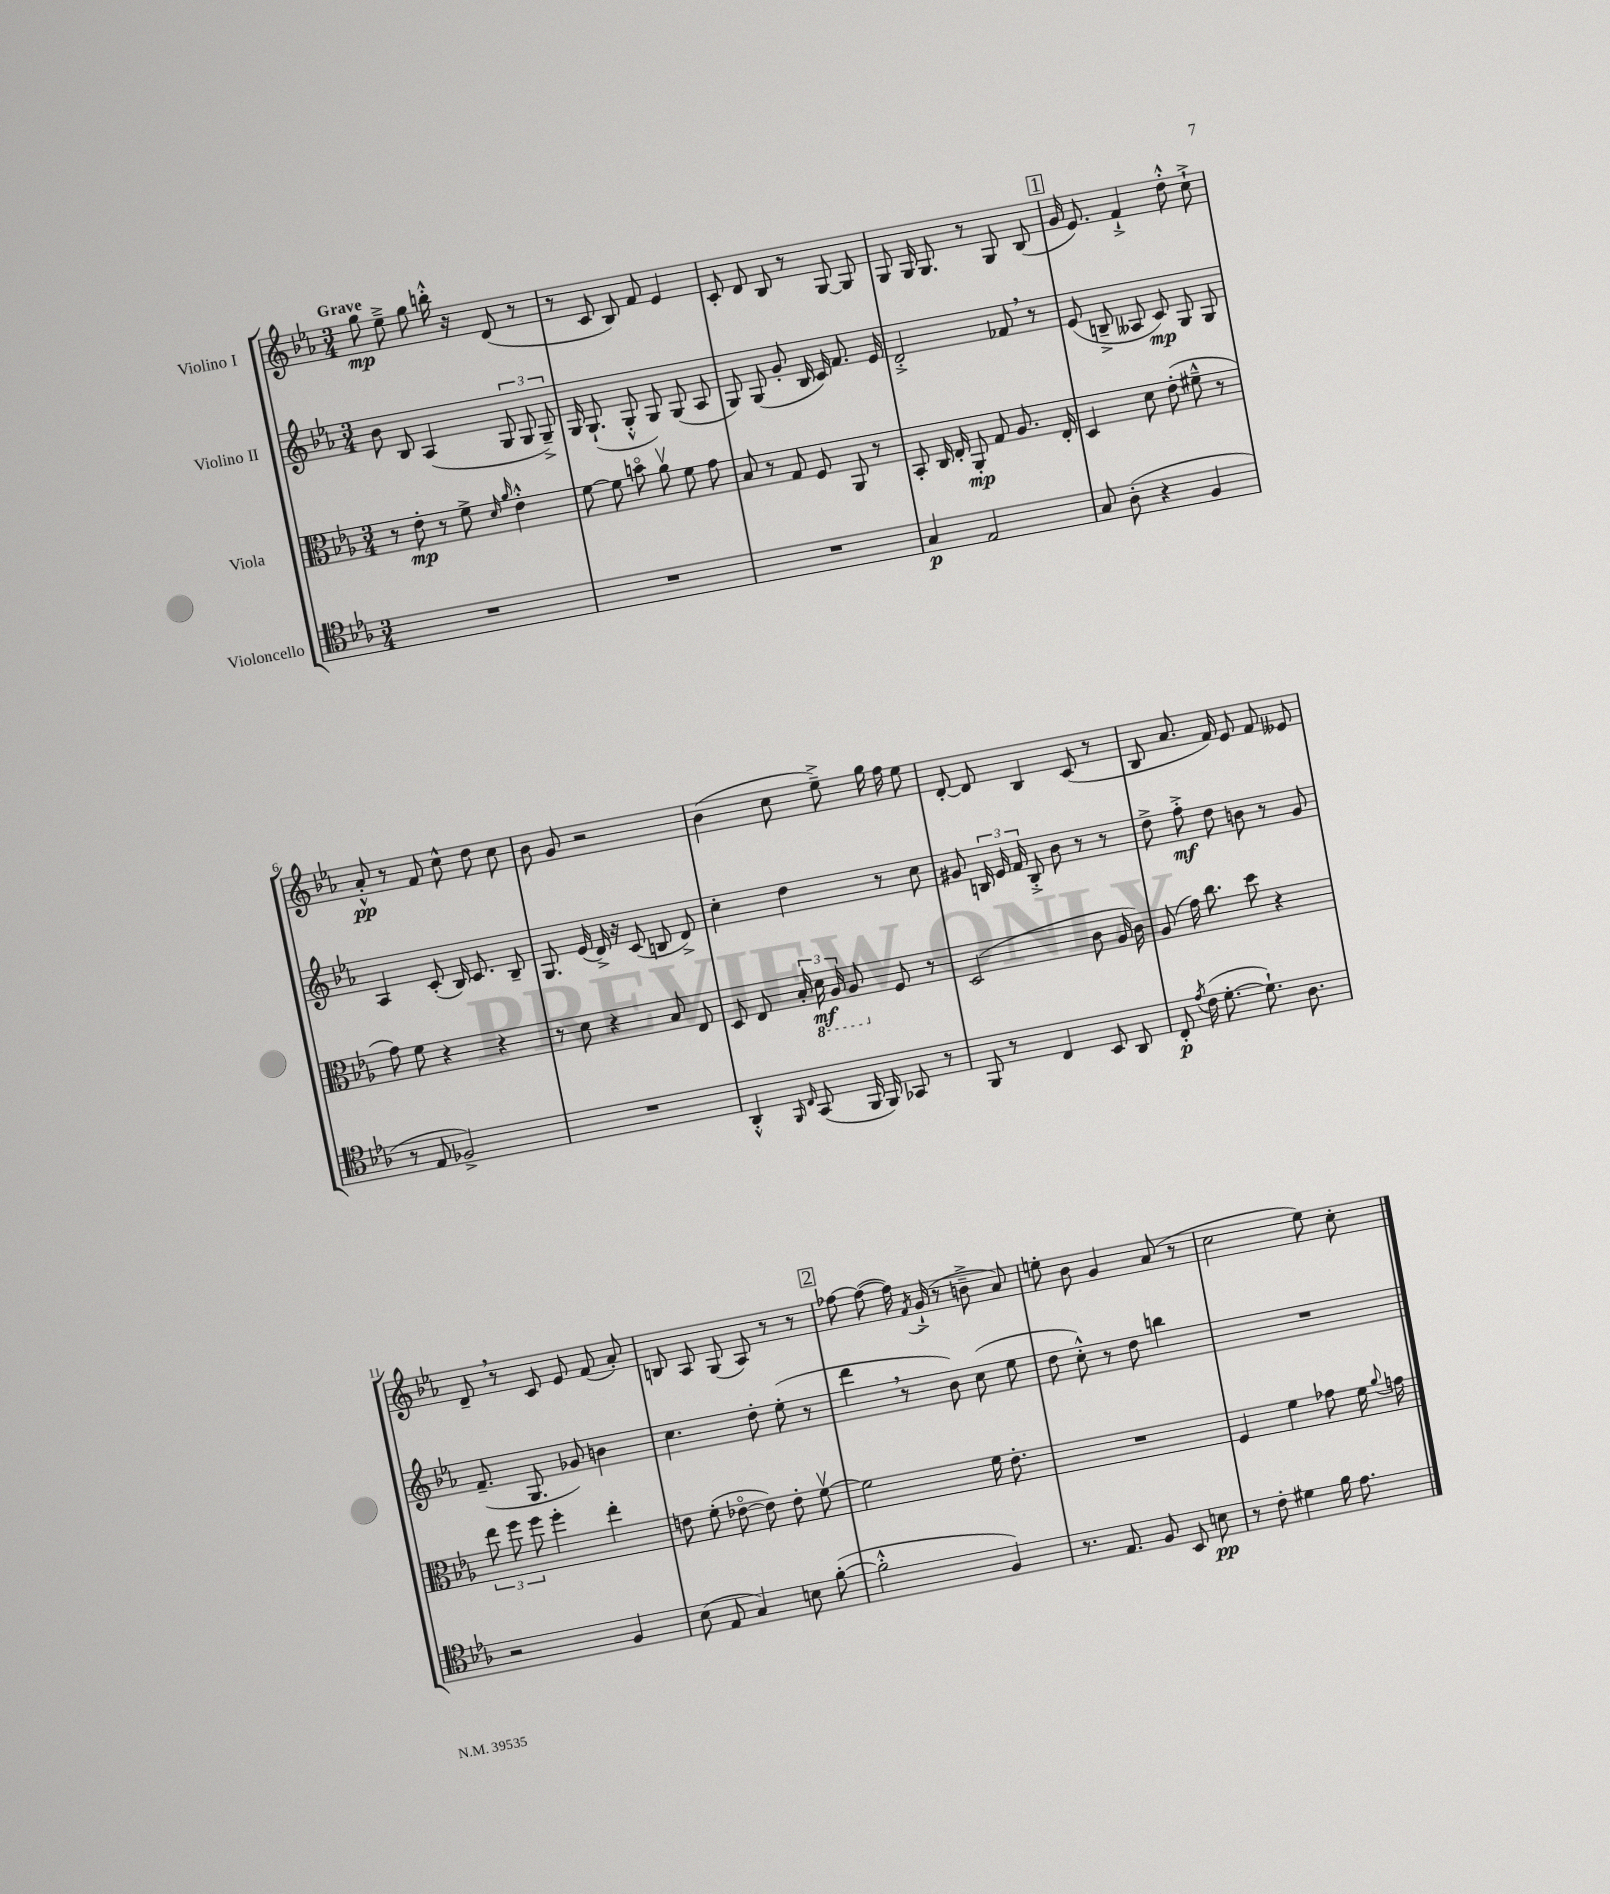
<<
\new StaffGroup <<
\new Staff = "s0" \with { instrumentName = "Violino I" } {
    \clef treble \key ees \major \numericTimeSignature \time 3/4 \tempo "Grave"
    \autoBeamOff g''8\mp ees''8---> g''8 b''16-.-^ r16 d'8( r8 |
    r8 c'8 bes8) f'8 ees'4 |
    c'8-. d'8 bes8 r8 g8~ g8 |
    g8 g16 g8. r8 g8 bes8( |
    \mark \markup { \box "1" } g'16 ees'8.) f'4-!-> d''8-.-^ c''8-!-> |
    aes'8-.-^\pp r8 f'8 c''8-^ d''8 c''8 |
    bes'8 g'8 r2 |
    bes'4( c''8 ees''8--->) g''16 f''16 ees''8 |
    d'8~-. d'8 bes4 c'8( r8 |
    bes8 aes'8. f'16) ees'8 f'8 eeses'8 |
    d'8-- \breathe r8 c'8 ees'8 f'8( aes'8-.) |
    b8 aes8 g8( aes8) r8 r8 |
    \mark \markup { \box "2" } fes''8~ fes''8~( fes''16) \acciaccatura { f'8 } g'16-!->( r8 b'8---> aes'8) |
    e''8-. bes'8 g'4 aes'8( r8 |
    c''2 ees''8) c''8-. \bar "|." |
}
\new Staff = "s1" \with { instrumentName = "Violino II" } {
    \clef treble \key ees \major \numericTimeSignature \time 3/4
    \autoBeamOff bes'8 bes8 aes4( \tuplet 3/2 { g8 g8 g8--->) } |
    g16 g8.-!( g8-.-^ g8) g8( aes8 |
    g8) g8( g'8-. bes16 c'16) f'8. ees'16 |
    d'2-.-> fes'8 \breathe r8 |
    \mark \markup { \box "1" } ees'8( b8---> aeses8 c'8\mp) g8 g8 |
    aes4 c'8-.( bes16) c'8. bes8-- |
    g8. ees'16( d'16->) r16 c'8( b8 d'8->) |
    c''4-. d''4 r8 c''8 |
    gis'8 \tuplet 3/2 { b16 ees'16 f'16 } b8-.-> bes'8 r8 r8 |
    d''8-> f''8-.->\mf d''8 b'8 r8 g'8 |
    f'8.--( g8. ges'8) b'4 |
    c''4. d''8-. ees''8-.( r8 |
    \mark \markup { \box "2" } d'''4 \breathe r8 bes'8) c''8( ees''8 |
    d''8 c''8-.-^) r8 d''8 b''4 |
    R2. \bar "|." |
}
\new Staff = "s2" \with { instrumentName = "Viola" } {
    \clef alto \key ees \major \numericTimeSignature \time 3/4
    \autoBeamOff r8 ees'8-.\mp r8 f'8-> \grace { d'16 aes'16 } ees'4-.-^ |
    f'8~ f'8 b'8\flageolet aes'8\upbow f'8 g'8 |
    bes8 r8 g8 f8 aes,8 r8 |
    bes,8-. c16 ees16-. aes,8-.\mp g8 aes8. ees16-. |
    \mark \markup { \box "1" } d4 d'8 ees'8-.( fis'8---^ r8 |
    g'8) f'8 r4 r4 |
    r8 d'8 r4 bes8 ees8 |
    d8 ees8 \tuplet 3/2 { bes16-. \ottava #-1 d16\mf aes,16 } aes,8 \ottava #0 f8 r8 |
    d2( c'8 aes16 c'16) |
    aes8( g'16) c''8. d''8 r4 |
    \tuplet 3/2 { ees''8 f''8 f''8 } f''4-. ees''4-. |
    e'8 f'8-.( ees'8~\flageolet ees'8) ees'8-. f'8~\upbow |
    \mark \markup { \box "2" } f'2 f'16 ees'8.-. |
    R2. |
    f4 f'4 ges'8 f'16 \appoggiatura { aes'8 } g'16 \bar "|." |
}
\new Staff = "s3" \with { instrumentName = "Violoncello" } {
    \clef tenor \key ees \major \numericTimeSignature \time 3/4
    \autoBeamOff R2. |
    R2. |
    R2. |
    g4\p ees2 |
    \mark \markup { \box "1" } g8 aes8-.( r4 f4 |
    r8 ees8 fes2->) |
    R2. |
    aes,4-.-^ \grace { f,16 c16 } g,8( f,16 f,16) ges,8 r8 |
    f,8 r8 c4 bes,8 aes,8 |
    c8-.\p \acciaccatura { ees'8 } c'16( d'8.~-. d'8.-!) aes8. |
    r2 f4 |
    bes8( ees8 g4) b8 f'8~-.( |
    \mark \markup { \box "2" } f'2-.-^ f4) |
    r8. ees8. f8 bes,8 b8\pp |
    r8 c'8-. dis'4 f'16 ees'8. \bar "|." |
}
>>
>>
